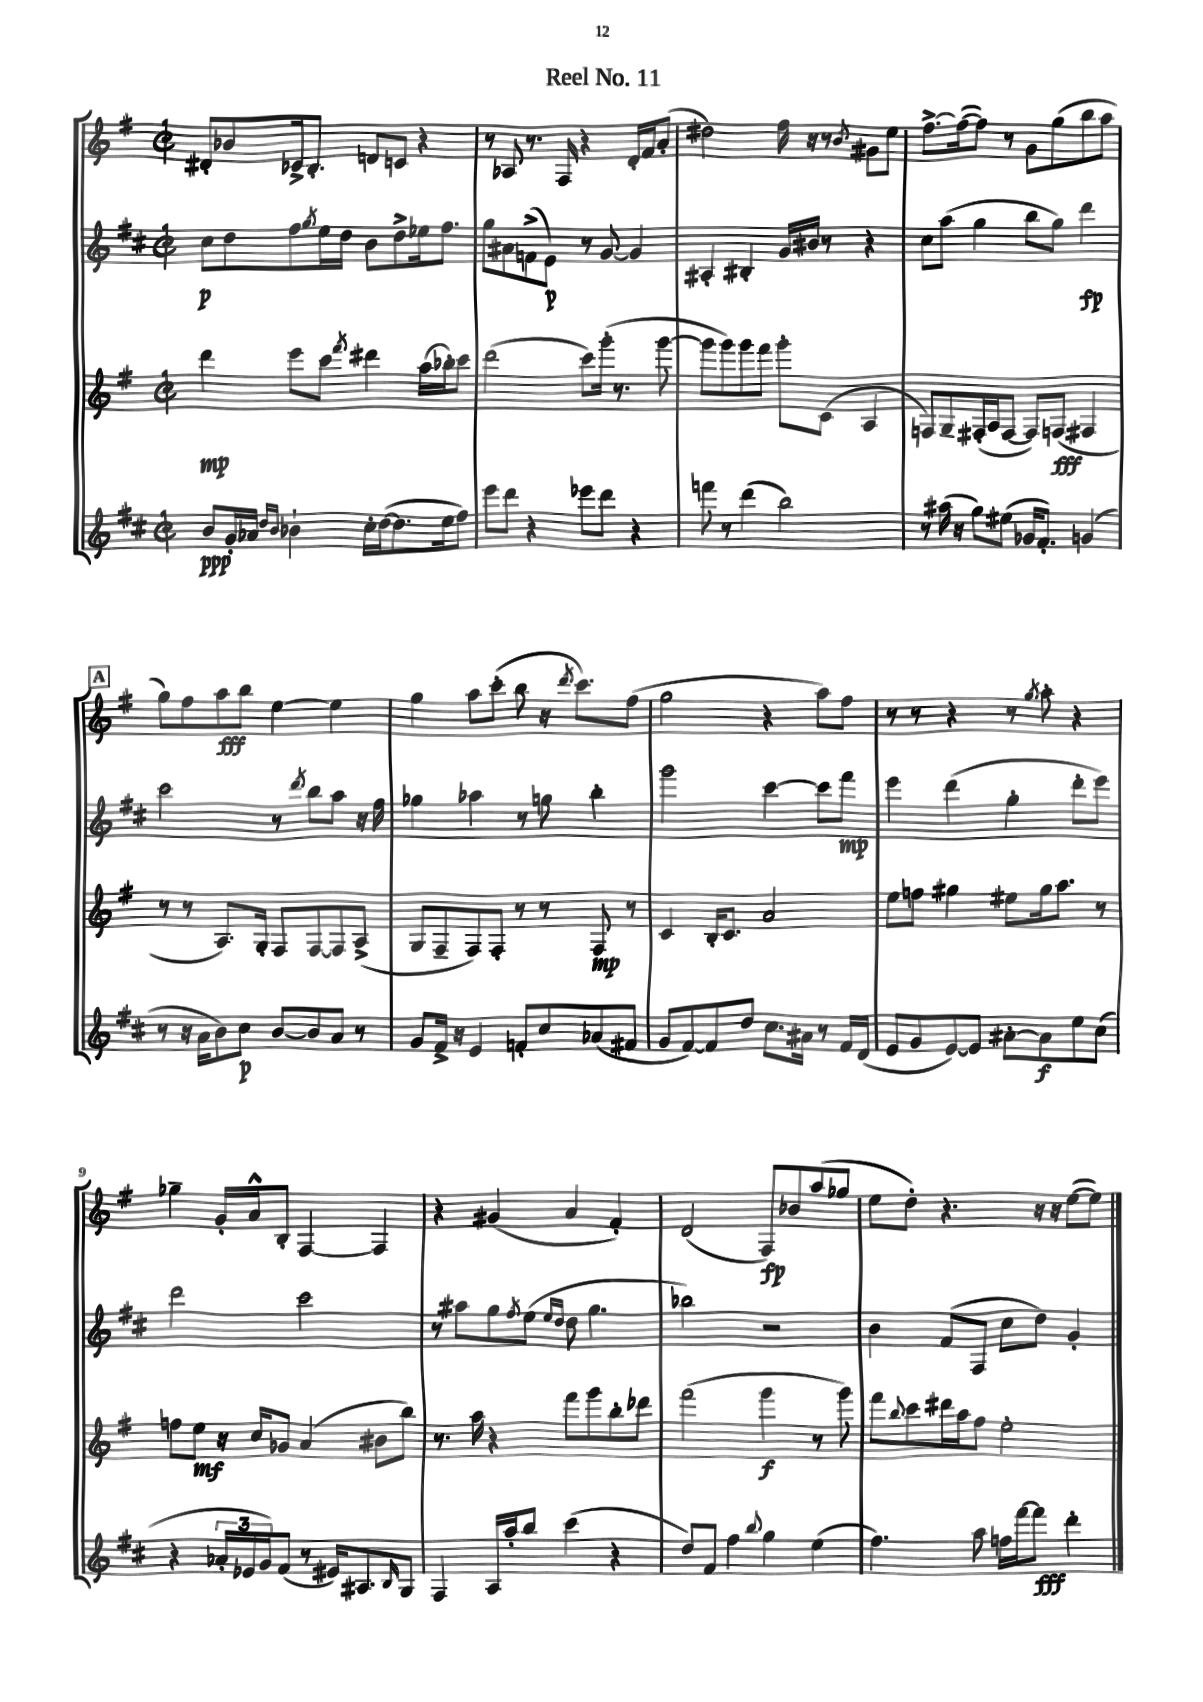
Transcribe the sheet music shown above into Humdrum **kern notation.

**kern	**kern	**kern	**kern
*staff4	*staff3	*staff2	*staff1
*clefG2	*clefG2	*clefG2	*clefG2
*k[f#c#]	*k[f#]	*k[f#c#]	*k[f#]
*M2/2	*M2/2	*M2/2	*M2/2
*met(c|)	*met(c|)	*met(c|)	*met(c|)
8b	4ddd	8cc#	8d#'
16g'	.	8dd	8b-
16a-	.	.	.
16qqdd	.	.	.
16qqb	.	.	.
4b-`	8eee	8ff#	16c-^
.	.	.	8.B'
.	.	8qgg	.
.	8ccc	16ee	.
.	.	16dd	.
.	8qfff#	.	.
16cc#'	4ddd#	8b	8d
([16dd	.	.	.
8.dd]	.	8dd^	8c
.	(16aa	16ee-	4r
16ee	16bb-')	8.ff#	.
8ff#)	8ccc	.	.
=	=	=	=
8eee	(2ddd	8gg	8r
8ddd	.	8a#	8A-
4r	.	(8f^	8.r
.	.	8e)	.
.	.	.	16F#
8eee-	8ccc)	8r	4r
8ddd	(16ggg'	[8g	.
.	8.r	.	.
4r	.	4g]	16d'
.	.	.	16f#
.	[8ggg	.	(8a'
=	=	=	=
8fff	8ggg]	4A#'	2dd#)
8r	8ggg)	.	.
(4ddd	8ggg	4B#'	.
.	8fff#	.	.
2bb)	8ggg'	16g	16ff#
.	.	16b#	16r
.	(8c	8r	8r
.	.	.	8qb
.	4A	4r	8g#
.	.	.	8ee
=	=	=	=
8r	8F)	8cc#	[8.ff#^
(16aa#	8G~	(8aa	.
16r	.	.	(16ff#_
8gg)	(16F#'	4gg	8ff#])
.	16A	.	.
(8ee#	[8F#	.	8r
16g-	8F#])	8bb	8g
8.f#')	.	.	.
.	(8F	8gg)	(8gg
(4g	4F#	4ddd	8bb
.	.	.	8aa
=	=	=	=
8r	8r	2ccc#	8gg)
16r	8r	.	8ff#
16a	.	.	.
8b)	8.A)	.	8aa
8cc#	.	.	8bb
.	16G'	.	.
[8b	8F#	8r	[4ee
.	.	8qddd	.
8b]	[8F#	8bb	.
8a	8F#]	8aa	4ee]
8r	(8A^	16r	.
.	.	16ff#	.
=	=	=	=
8g	8G	4gg-	4gg
16f#^	8F#~	.	.
16r	.	.	.
4e	8F#)	4aa-	8aa
.	8F#'	.	(8ccc'
8f'	8r	8r	8bb
8cc#	8r	8gg	16r
.	.	.	8qddd
.	.	.	8.ccc)
(8a-	8F#	4bb'	.
8f#	8r	.	(8ff#
=	=	=	=
8g	4c	2ggg	2gg
[8f#)	.	.	.
8f#]	16B'	.	.
.	8.c	.	.
8dd	.	.	.
8.cc#	2a	[4ccc#	4r
16a#	.	.	.
8r	.	8ccc#]	8aa)
16f#	.	8fff#	8ff#
(16d	.	.	.
=	=	=	=
8e	8ee	4eee	8r
8g	8ff	.	8r
[8e)	4gg#	(4ddd	4r
8e]	.	.	.
[8a#'	8ee#	4gg'	8r
.	.	.	8qgg
8a#]	16gg#	.	8aa'
.	8.aa	.	.
8ee	.	8ddd'	4r
(8cc#	8r	8eee)	.
=	=	=	=
4r	8ff	2ddd	4gg-~
.	8ee	.	.
24a-'	16r	.	16g'
24e-	.	.	.
.	16cc	.	16a^^
24g)	.	.	.
(8f#	8g-	.	8B'
8r	(4a	2ccc#	[4F#
16e#)	.	.	.
8.A#	.	.	.
.	8b#	.	4F#]
16qqB	.	.	.
8G	8bb)	.	.
=	=	=	=
4F#	8.r	8r	4r
.	.	8aa#	.
.	16aa	.	.
16A	4r	8gg	(4g#
16aa'	.	.	.
.	.	8qff#	.
8bb	.	(8ee	.
.	.	16qqee	.
.	.	16qqdd	.
(4ccc#	8fff#	8dd	4a
.	8ggg	4.gg	.
4r	8bb'	.	4f#')
.	8ddd-	.	.
=	=	=	=
8dd)	(2fff#	2bb-)	(2d
8f#	.	.	.
4ff#	.	.	.
8qqbb	.	.	.
4gg	4ggg	2r	8F#)
.	.	.	8b-
(4ee	8r	.	(8aa
.	8ggg)	.	8gg-
=	=	=	=
4.ff#)	8fff#	4b	8ee
.	8qqbb	.	.
.	8ccc	.	8dd')
.	16ddd#	(8f#	4.r
.	16aa	.	.
8aa	8ff#	8F#	.
16ff	2ee'	8cc#	.
[16fff#	.	.	.
8fff#]	.	8dd)	16r
.	.	.	16r
4ddd'	.	4g'	([8ee
.	.	.	8ee])
==	==	==	==
*-	*-	*-	*-
